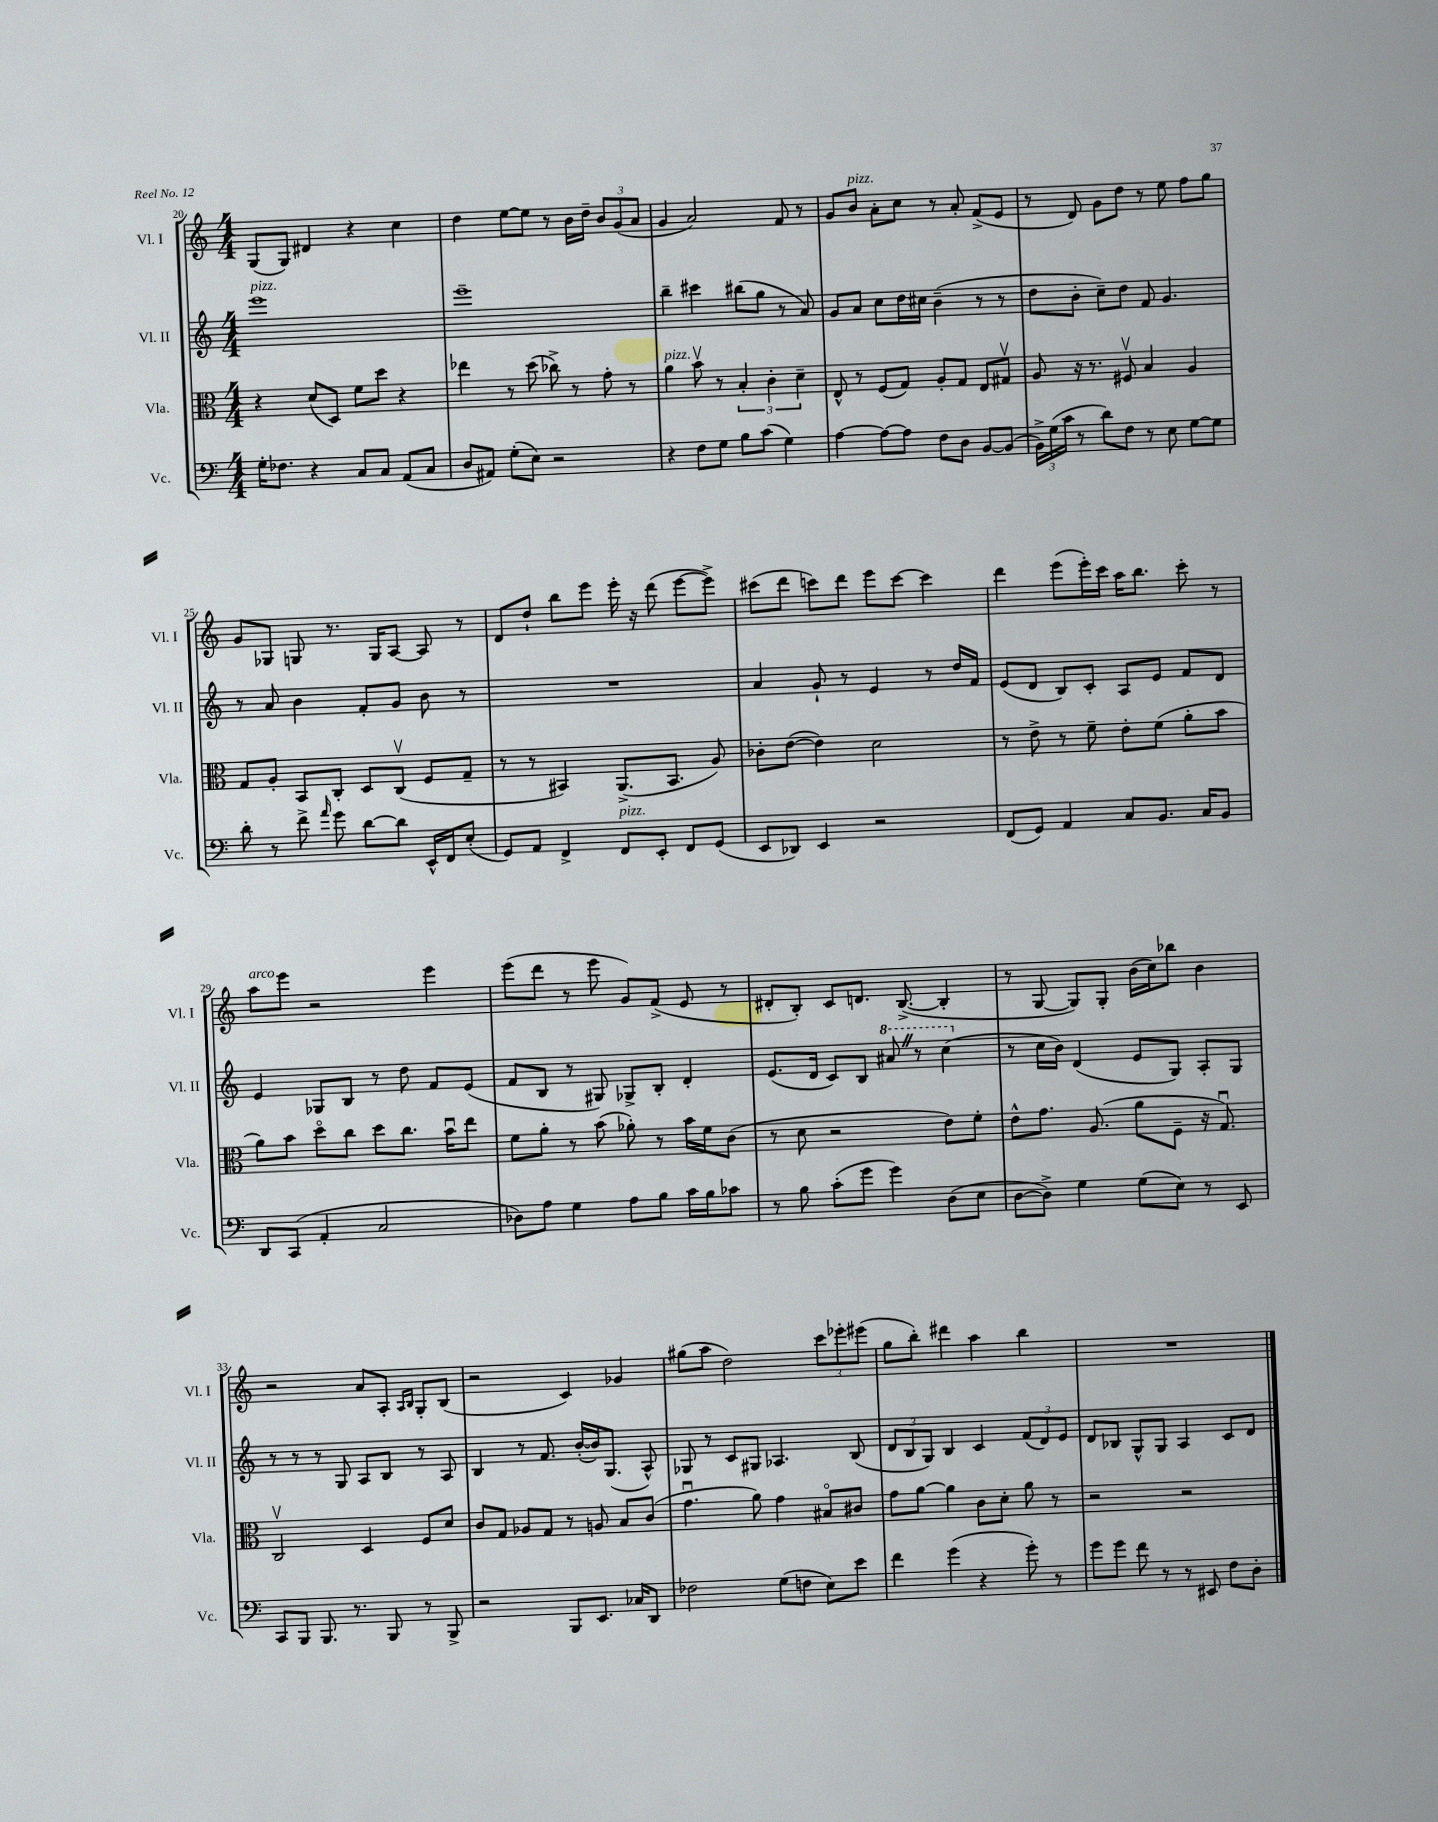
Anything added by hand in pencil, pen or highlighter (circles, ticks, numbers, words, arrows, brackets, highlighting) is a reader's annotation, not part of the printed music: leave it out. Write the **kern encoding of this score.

**kern	**kern	**kern	**kern
*part4	*part3	*part2	*part1
*staff4	*staff3	*staff2	*staff1
*I"Vc.	*I"Vla.	*I"Vl. II	*I"Vl. I
*I'Vc.	*I'Vla.	*I'Vl. II	*I'Vl. I
*clefF4	*clefC3	*clefG2	*clefG2
*k[]	*k[]	*k[]	*k[]
*M4/4	*M4/4	*M4/4	*M4/4
=20	=20	=20	=20
!	!	!LO:TX:a:i:t=pizz.	!
16G'\KL	4r	1eee	(8G/L
8.F-X\J	.	.	.
.	.	.	8G/J)
4r	(8d/L	.	4d#X/
.	8D/J)	.	.
8C/L	8f\L	.	4r
8C/J	8dd\J	.	.
(8AA/L	4r	.	4cc\
8C/J	.	.	.
=21	=21	=21	=21
8D/L	4ee-X\	1eee~	4dd\
8AA#X/J)	.	.	.
(8G'\L	8r	.	[8ee\L
8E\J)	(8dd\	.	8ee\J]
2r	8cc-X^\)	.	8r
.	8r	.	16b\LL
.	.	.	16dd~\JJ
.	8g'\	.	12b/L
.	.	.	(12g/
.	8r	.	.
.	.	.	12a/J
=22	=22	=22	=22
!	!LO:TX:a:i:t=pizz.	!	!
4r	4a\	4bb~\	4g/
8F\L	8bv\	4ccc#X\	2a/)
8G\J	8r	.	.
8B\L	6B'/	(8bb#X\L	.
(8c\J	.	8gg\J	.
.	6c'\	.	.
4G\)	.	8r	8f/
.	6d~\	.	.
.	.	8a/)	8r
=23	=23	=23	=23
[4A\	8E^^/	8g/L	8g/L
!	!	!	!LO:TX:a:i:t=pizz.
.	8r	8a/J	8b/J
8A\L_	(8F/L	8cc\L	8a'\L
8A\J]	8G/J)	16dd\L	8cc\J
.	.	16cc#X\JJ	.
8F\L	8A'/L	(4b~\	8r
8D\J	8G/J	.	8a'/
[8BB/L	8E/L	8r	(8f^/L
(8BB/J]	8G#Xv/J	8r	8e/J
=24	=24	=24	=24
24BB^\LL)	8A/	8dd\L	8r
(24G\	.	.	.
24c\JJ	.	.	.
8r	16r	8b'\J	8d/)
.	8.r	.	.
8d\L)	.	8cc~\L)	8g\L
8F\J	8F#Xv/	8dd\J	8dd\J
8r	4B/	8f/	8r
8E\	.	4.g/	8ee\
[8G\L	4A/	.	8ff\L
8G\J]	.	.	8gg\J
!!LO:LB:g=z
=25	=25	=25	=25
8d'\	8G/L	8r	8g/L
8r	8A'/J	8a/	8G-X/J
8f^\	8BB/L	4b\	8Gn/
16qqa/	.	.	.
8g\	8C'/J	.	8.r
[8d\L	8D/L	8f'/L	.
.	.	.	16G/KL
8d\J]	(8Cv/J	8g/J	[8A/J
16EE^^/LL	8F/L	8b\	8A/]
16FF/J	.	.	.
(8E'/J	8G~/J	8r	8r
=26	=26	=26	=26
8GG/L)	8r	1r	8d/L
8AA/J	8r	.	8dd`/J
4FF^/	4BB#X/)	.	8bb\L
.	.	.	8eee\J
!LO:TX:a:i:t=pizz.	!	!	!
8FF/L	(8.AA^/L	.	16eee'\
.	.	.	16r
8EE'/J	.	.	(8ddd\
.	8.BB#/J	.	.
8FF/L	.	.	[8eee\L
(8GG/J	8A/)	.	8eee^\J])
=27	=27	=27	=27
8EE/L	8c-X'\L	4a/	(8ccc#X\L
8DD-X/J)	([8e\J	.	8ddd\J
4EE/	4e\])	8g`/	8cccn\L)
.	.	8r	8ddd\J
2r	2d\	4e/	8eee\L
.	.	.	[8ccc\J
.	.	8r	4ccc\]
.	.	16dd/LL	.
.	.	16f/JJ	.
=28	=28	=28	=28
(8FF/L	8r	(8e/L	4ddd\
8GG/J)	8e^\	8d/J	.
4AA/	8r	8B/L)	(8eee\L
.	8f~\	8c'/J	16eee'\L)
.	.	.	16ccc\JJ
8C/L	8e'\L	8A/L	16aa\KL
.	.	.	8.bb\J
8.BB/J	(8f\J	8e/J	.
.	8a'\L	8f/L	8ccc'\
16C/KL	.	.	.
8BB/J	8b\J	8d/J	8r
!!LO:LB:g=z
=29	=29	=29	=29
!	!	!	!LO:TX:a:i:t=arco
8DD/L	8a\L)	4e/	8aa\L
(8CC/J	8b\J	.	8eee\J
4AA'/	8dd\L	8G-X/L	2r
.	8cc\J	8B/J	.
2C/	8dd\L	8r	.
.	8.cc\J	8dd\	.
.	.	8f/L	4eee\
.	16bu\KL	.	.
.	8ee\J	(8e/J	.
=30	=30	=30	=30
8D-X\L)	8f\L	8f/L	(8eee\L
8A\J	8a'\J	8B/J	8ddd\J
4G\	8r	8r	8r
.	(8b\	8G#X/)	8eee\
8A\L	8a-X'\)	8G-X^/L	8g/L)
8B\J	8r	8B'/J	(8f^/J
16c\LL	16b\LL	4d'/	8e/
16B\J	16f\J	.	.
8c-X\J	(8c\J	.	8r
=31	=31	=31	=31
8r	8r	(8.e/L	8d#X'/L
8B\	8d\	.	8B'/J)
.	.	16d/Jk	.
(8c'\L	2r	8c/L)	8c/L
8g\J	.	8B/J	8.dn/J
*	*	*8va	*
4g\)	.	8aa#XZ/	.
.	.	.	([8.B^/
.	.	8r	.
(8D\L	8e\L)	(4ccc\	4B'/]
8E\J	8f'\J	.	.
=32	=32	=32	=32
*	*	*X8va	*
[8D\L	8e^^\L	8r	8r
8D^\J])	8.g\J	16cc\LL	[8G/
.	.	16b\JJ)	.
4G\	.	(4d/	8G/L])
.	(8.A/	.	.
.	.	.	8G'/J
(8G\L	8a\L	8e/L	(16b\LL
.	.	.	16cc\J)
8E\J)	8F~\J	8G/J)	8bb-X\J
8r	16r	8A'/L	4b\
.	8.Gu/)	.	.
8EE/	.	8G/J	.
!!LO:LB:g=z
=33	=33	=33	=33
8CC/L	2Cv/	8r	2r
8BBB/J	.	8r	.
8.BBB/	.	8r	.
.	.	8G/	.
8.r	.	.	.
.	4D/	8A/L	8a/L
8BBB/	.	8B/J	8A'/J
.	.	.	16qqA/LL
.	.	.	16qqB/JJ
8r	8F/L	8r	8G'/L
8BBB^/	8d/J	8A/	(8B/J
=34	=34	=34	=34
2r	8c/L	4B/	2r
.	8G/J	.	.
.	8A-X/L	8r	.
.	8G/J	8.f/	.
8BBB/L	8r	.	4c/)
.	.	([16b'/LL	.
8.EE/J	8An/	16b/J])	.
.	.	(8.G/J	.
.	8B/L	.	4g-X/
16C-X/KL	.	.	.
8DD/J	(8c/J	8A^^/)	.
=35	=35	=35	=35
2F-X\	4.gu\	8G-X/	(8gg#X\L
.	.	8r	8aa\J
.	.	8c/L	2dd\)
.	8a\)	8G#X/J	.
(8G\L	4g\	4.A-X/	.
8Fn\J	.	.	.
8E\L)	8B#X/L	.	12ccc\L
.	.	.	12eee-X'\
8e\J	8c#X/J	(8B/	.
.	.	.	(12eee#X\J
=36	=36	=36	=36
4f\	8g\L	12d/L	8gg\L
.	.	12B/	.
.	[8a\J	.	8bb'\J)
.	.	12G/J)	.
(4g\	4a\]	4B/	4ddd#X\
4r	8c\L	4c/	4aa\
.	8d'\J	.	.
8g'\)	8a\	(12f/L	4bb\
.	.	12d/)	.
8r	8r	.	.
.	.	12e/J	.
=37	=37	=37	=37
8g\L	2r	8d/L	1r
8g\J	.	8B-X/J	.
8f\	.	8G^^/L	.
8r	.	8G/J	.
8r	2r	4A/	.
8EE#X/	.	.	.
8F\L	.	8c/L	.
8D'\J	.	8d/J	.
==	==	==	==
*-	*-	*-	*-
